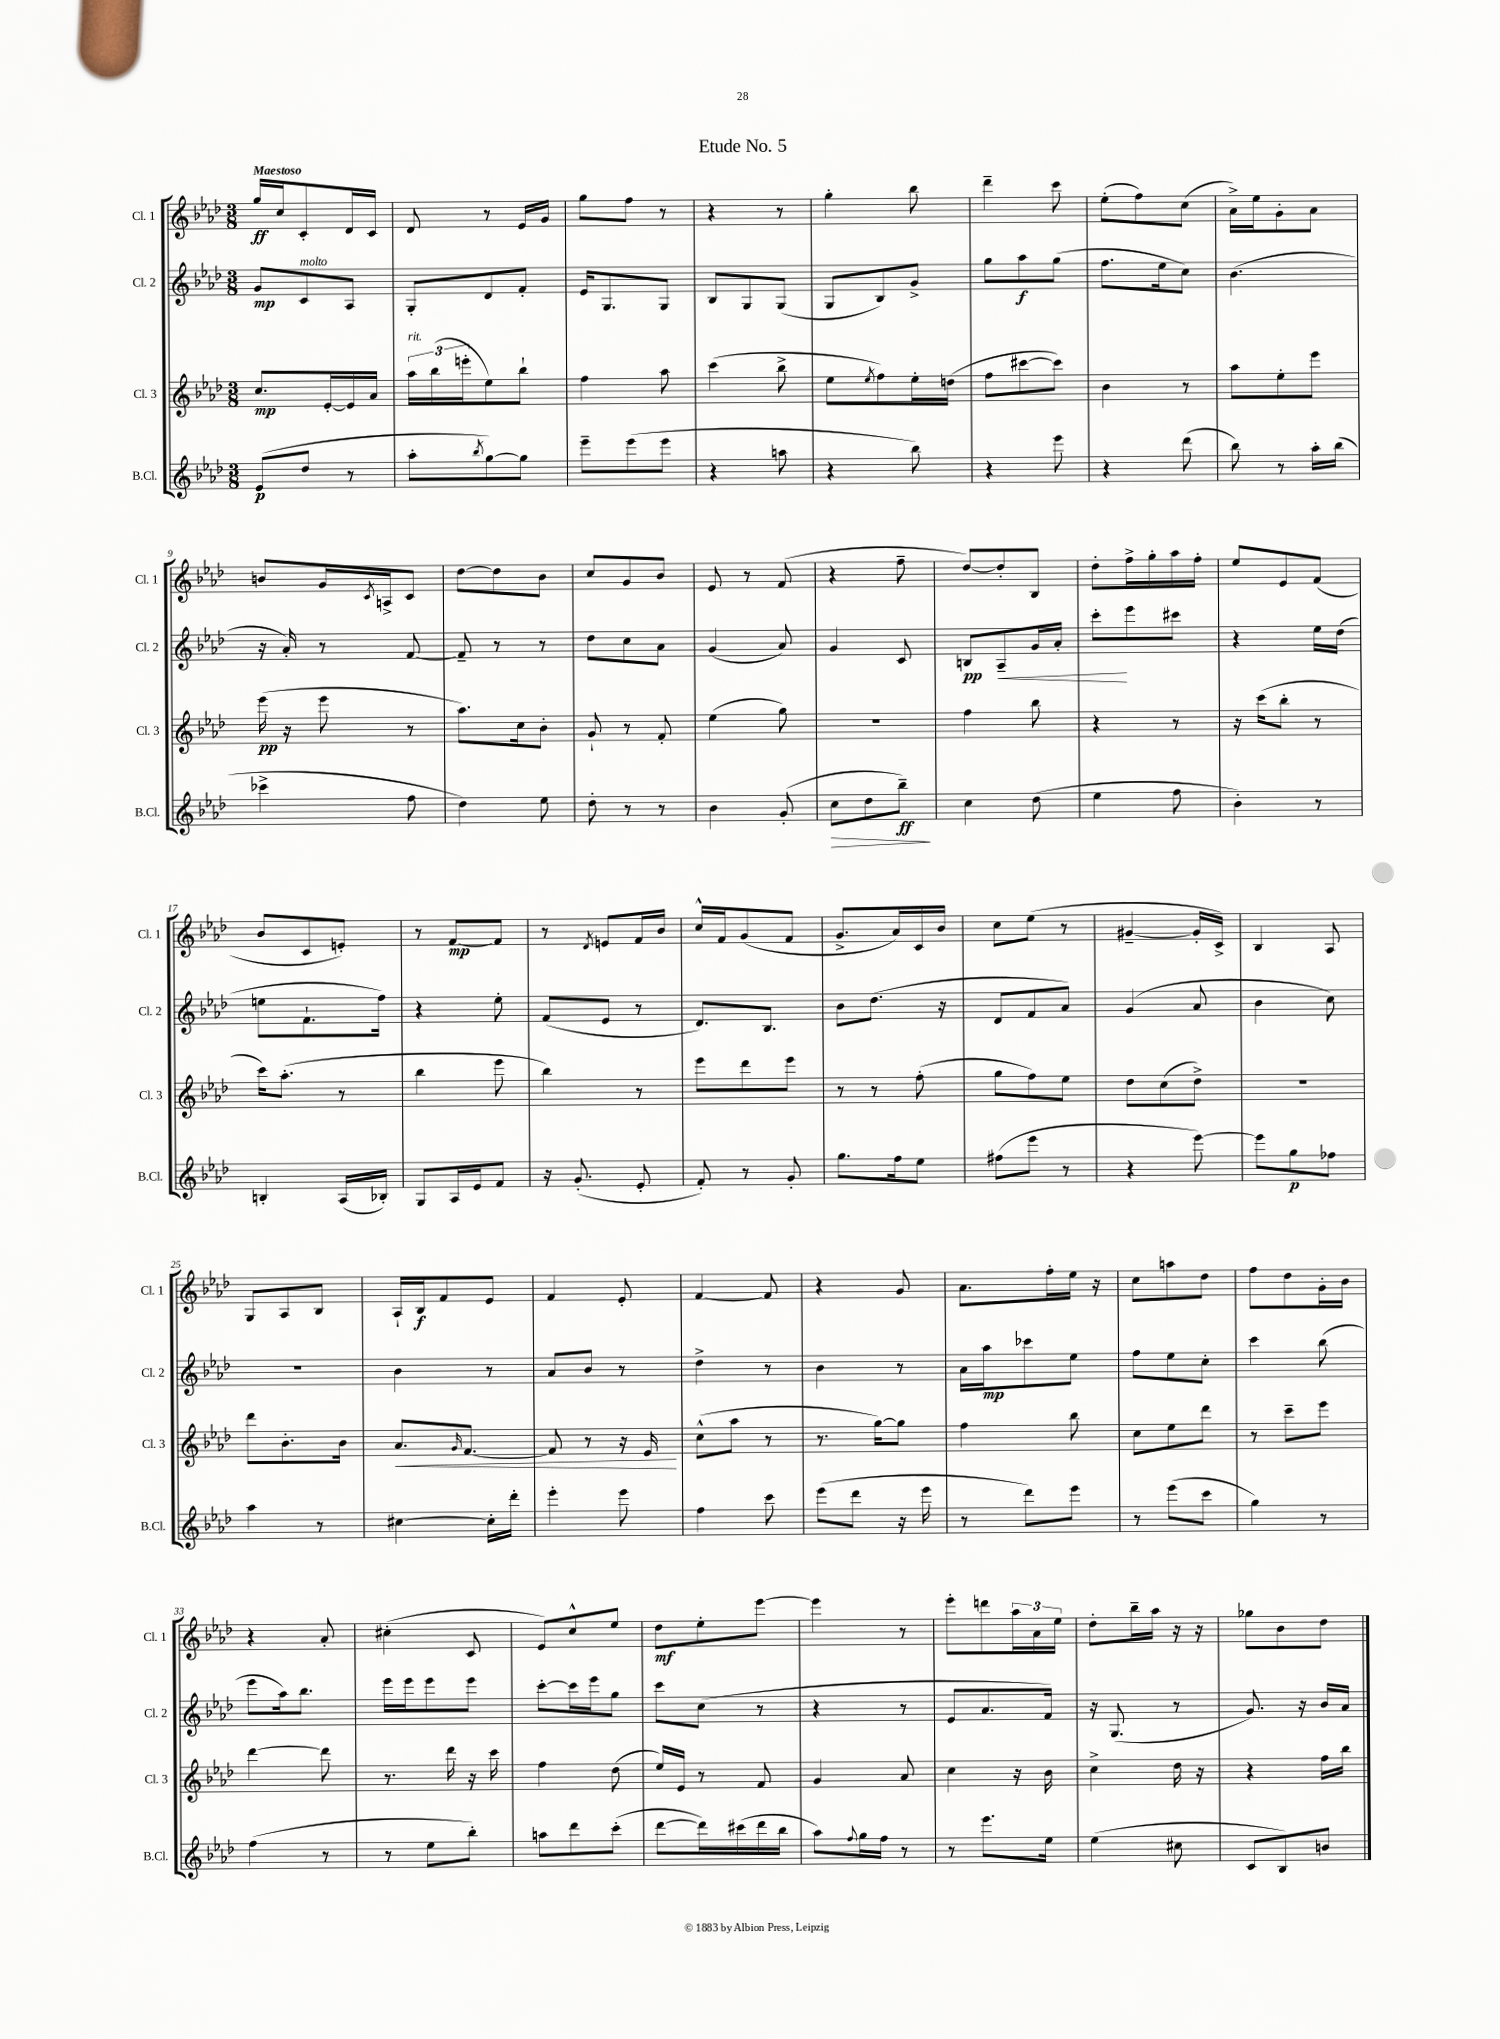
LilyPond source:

\header { title = "Etude No. 5" }
<<
\new StaffGroup <<
\new Staff = "s0" \with { instrumentName = "Cl. 1" shortInstrumentName = "Cl. 1" } {
    \clef treble \key aes \major \numericTimeSignature \time 3/8 \tempo "Maestoso"
    g''16\ff c''16 c'8-. des'16 c'16 |
    des'8 r8 ees'16 g'16 |
    g''8 f''8 r8 |
    r4 r8 |
    g''4-. bes''8 |
    des'''4-- c'''8 |
    ees''8-.( f''8) c''8( |
    aes'16->) ees''16 g'8-. aes'8 |
    b'8 g'16 \acciaccatura { c'8 } a16-> c'8 |
    des''8~ des''8 bes'8 |
    c''8 g'8 bes'8 |
    ees'8 r8 f'8( |
    r4 f''8-- |
    des''8~) des''8-. bes8 |
    des''8-. f''16-> g''16-. aes''16 f''16-. |
    ees''8 ees'8 f'8( |
    bes'8 c'8 e'8-.) |
    r8 f'8~\mp f'8 |
    r8 \acciaccatura { des'8 } e'8 f'16 bes'16 |
    c''16-^ f'16 g'8( f'8 |
    g'8.-> aes'16) c'16 bes'16 |
    c''8 ees''8( r8 |
    gis'4~-- gis'16-. c'16->) |
    bes4 aes8 |
    g8 aes8 bes8 |
    aes16-! bes16\f f'8 ees'8 |
    f'4 ees'8-. |
    f'4~ f'8 |
    r4 g'8 |
    aes'8. f''16-. ees''16 r16 |
    c''8 a''8 des''8 |
    f''8 des''8 g'16-. bes'16 |
    r4 aes'8-. |
    cis''4-.( c'8 |
    ees'8) c''8-^ ees''8 |
    des''8\mf ees''8-. ees'''8~ |
    ees'''4 r8 |
    ees'''8-. d'''8 \tuplet 3/2 { aes''16 aes'16 ees''16 } |
    des''8-. bes''16-- aes''16 r16 r16 |
    ges''8 bes'8 des''8 \bar "|." |
}
\new Staff = "s1" \with { instrumentName = "Cl. 2" shortInstrumentName = "Cl. 2" } {
    \clef treble \key aes \major \numericTimeSignature \time 3/8
    g'8\mp c'8^\markup { \italic "molto" } aes8 |
    g8-. des'8 f'8-. |
    ees'16 g8. g8 |
    bes8 g8 g8( |
    g8 bes8) g'8-> |
    g''8 aes''8\f g''8( |
    f''8. ees''16 c''8) |
    bes'4.( |
    r16 aes'16-.) r8 f'8~ |
    f'8-- r8 r8 |
    des''8 c''8 aes'8 |
    g'4( aes'8) |
    g'4 c'8 |
    b8\pp aes8--\< g'16 aes'16-. |
    c'''8-.\! ees'''8 cis'''8 |
    r4 ees''16 des''16( |
    e''8 f'8.-! f''16) |
    r4 ees''8-. |
    f'8( ees'8 r8 |
    des'8.) bes8. |
    bes'8 des''8.( r16 |
    des'8 f'8 aes'8) |
    g'4( aes'8 |
    bes'4 c''8) |
    R4. |
    bes'4 r8 |
    aes'8 bes'8 r8 |
    des''4-> r8 |
    bes'4 r8 |
    aes'16 aes''16\mp ces'''8 ees''8 |
    f''8 ees''8 c''8-. |
    c'''4 bes''8( |
    ees'''8 aes''16) bes''8. |
    ees'''16 ees'''16 ees'''8 ees'''8 |
    c'''8~-. c'''16 ees'''16 g''8 |
    c'''8 c''8( r8 |
    r4 r8 |
    ees'8 aes'8. f'16) |
    r16 g8.( r8 |
    g'8.) r16 bes'16 aes'16 \bar "|." |
}
\new Staff = "s2" \with { instrumentName = "Cl. 3" shortInstrumentName = "Cl. 3" } {
    \clef treble \key aes \major \numericTimeSignature \time 3/8
    c''8.\mp ees'16~-. ees'16 aes'16 |
    \tuplet 3/2 { aes''16^\markup { \italic "rit." } bes''16( e'''16-. } ees''8) bes''8-! |
    f''4 aes''8 |
    c'''4( bes''8-> |
    ees''8 \acciaccatura { ees''8 } f''8) ees''16-. d''16( |
    f''8 cis'''8~ cis'''8) |
    bes'4 r8 |
    aes''8 ees''8-. ees'''8 |
    ees'''16\pp( r16 ees'''8 r8 |
    aes''8.) c''16 bes'8-. |
    g'8-! r8 f'8-. |
    ees''4( g''8) |
    R4. |
    f''4 bes''8 |
    r4 r8 |
    r16 c'''16( bes''8-. r8 |
    c'''16) aes''8.-.( r8 |
    bes''4 ees'''8 |
    bes''4) r8 |
    ees'''8 des'''8 ees'''8 |
    r8 r8 f''8-.( |
    g''8 f''8) ees''8 |
    des''8 c''8( des''8->) |
    R4. |
    des'''8 bes'8.-. bes'16 |
    aes'8.\< \grace { g'16 } f'8.~ |
    f'8 r8 r16 ees'16\! |
    c''8-^( aes''8 r8 |
    r8. g''16~) g''8 |
    f''4 bes''8 |
    c''8 ees''8 des'''8 |
    r8 c'''8-- ees'''8 |
    des'''4~ des'''8 |
    r8. des'''16 r16 c'''16 |
    f''4 des''8( |
    ees''16) ees'16 r8 f'8 |
    g'4 aes'8 |
    c''4 r16 bes'16 |
    c''4-> des''16 r16 |
    r4 f''16 bes''16 \bar "|." |
}
\new Staff = "s3" \with { instrumentName = "B.Cl." shortInstrumentName = "B.Cl." } {
    \clef treble \key aes \major \numericTimeSignature \time 3/8
    ees'8\p( des''8 r8 |
    aes''8-. \acciaccatura { bes''8 } g''8~) g''8 |
    ees'''8-- ees'''8( ees'''8 |
    r4 a''8 |
    r4 bes''8) |
    r4 ees'''8 |
    r4 des'''8( |
    bes''8) r8 aes''16-. bes''16( |
    ces'''4-> f''8 |
    des''4) ees''8 |
    des''8-. r8 r8 |
    bes'4 g'8-.( |
    c''8\> des''8 bes''8--\ff\!) |
    c''4 des''8( |
    ees''4 f''8 |
    bes'4-.) r8 |
    b4-. aes16( bes16-.) |
    g8 aes16 ees'16 f'8 |
    r16 g'8.-.( ees'8-. |
    f'8-.) r8 g'8-. |
    g''8. f''16 ees''8 |
    fis''8( ees'''8 r8 |
    r4 ees'''8~) |
    ees'''8 g''8\p fes''8 |
    aes''4 r8 |
    cis''4~ cis''16-. des'''16-. |
    ees'''4-. ees'''8 |
    f''4 c'''8 |
    ees'''8( des'''8 r16 ees'''16 |
    r8 des'''8) ees'''8 |
    r8 ees'''8( c'''8 |
    g''4) r8 |
    f''4( r8 |
    r8 ees''8 bes''8-.) |
    a''8 des'''8 c'''8-.( |
    des'''8~ des'''16) cis'''16( des'''16 bes''16 |
    aes''8) \appoggiatura { f''8 } g''16 f''16 r8 |
    r8 ees'''8. ees''16 |
    ees''4( cis''8 |
    c'8 bes8) b'8 \bar "|." |
}
>>
>>
